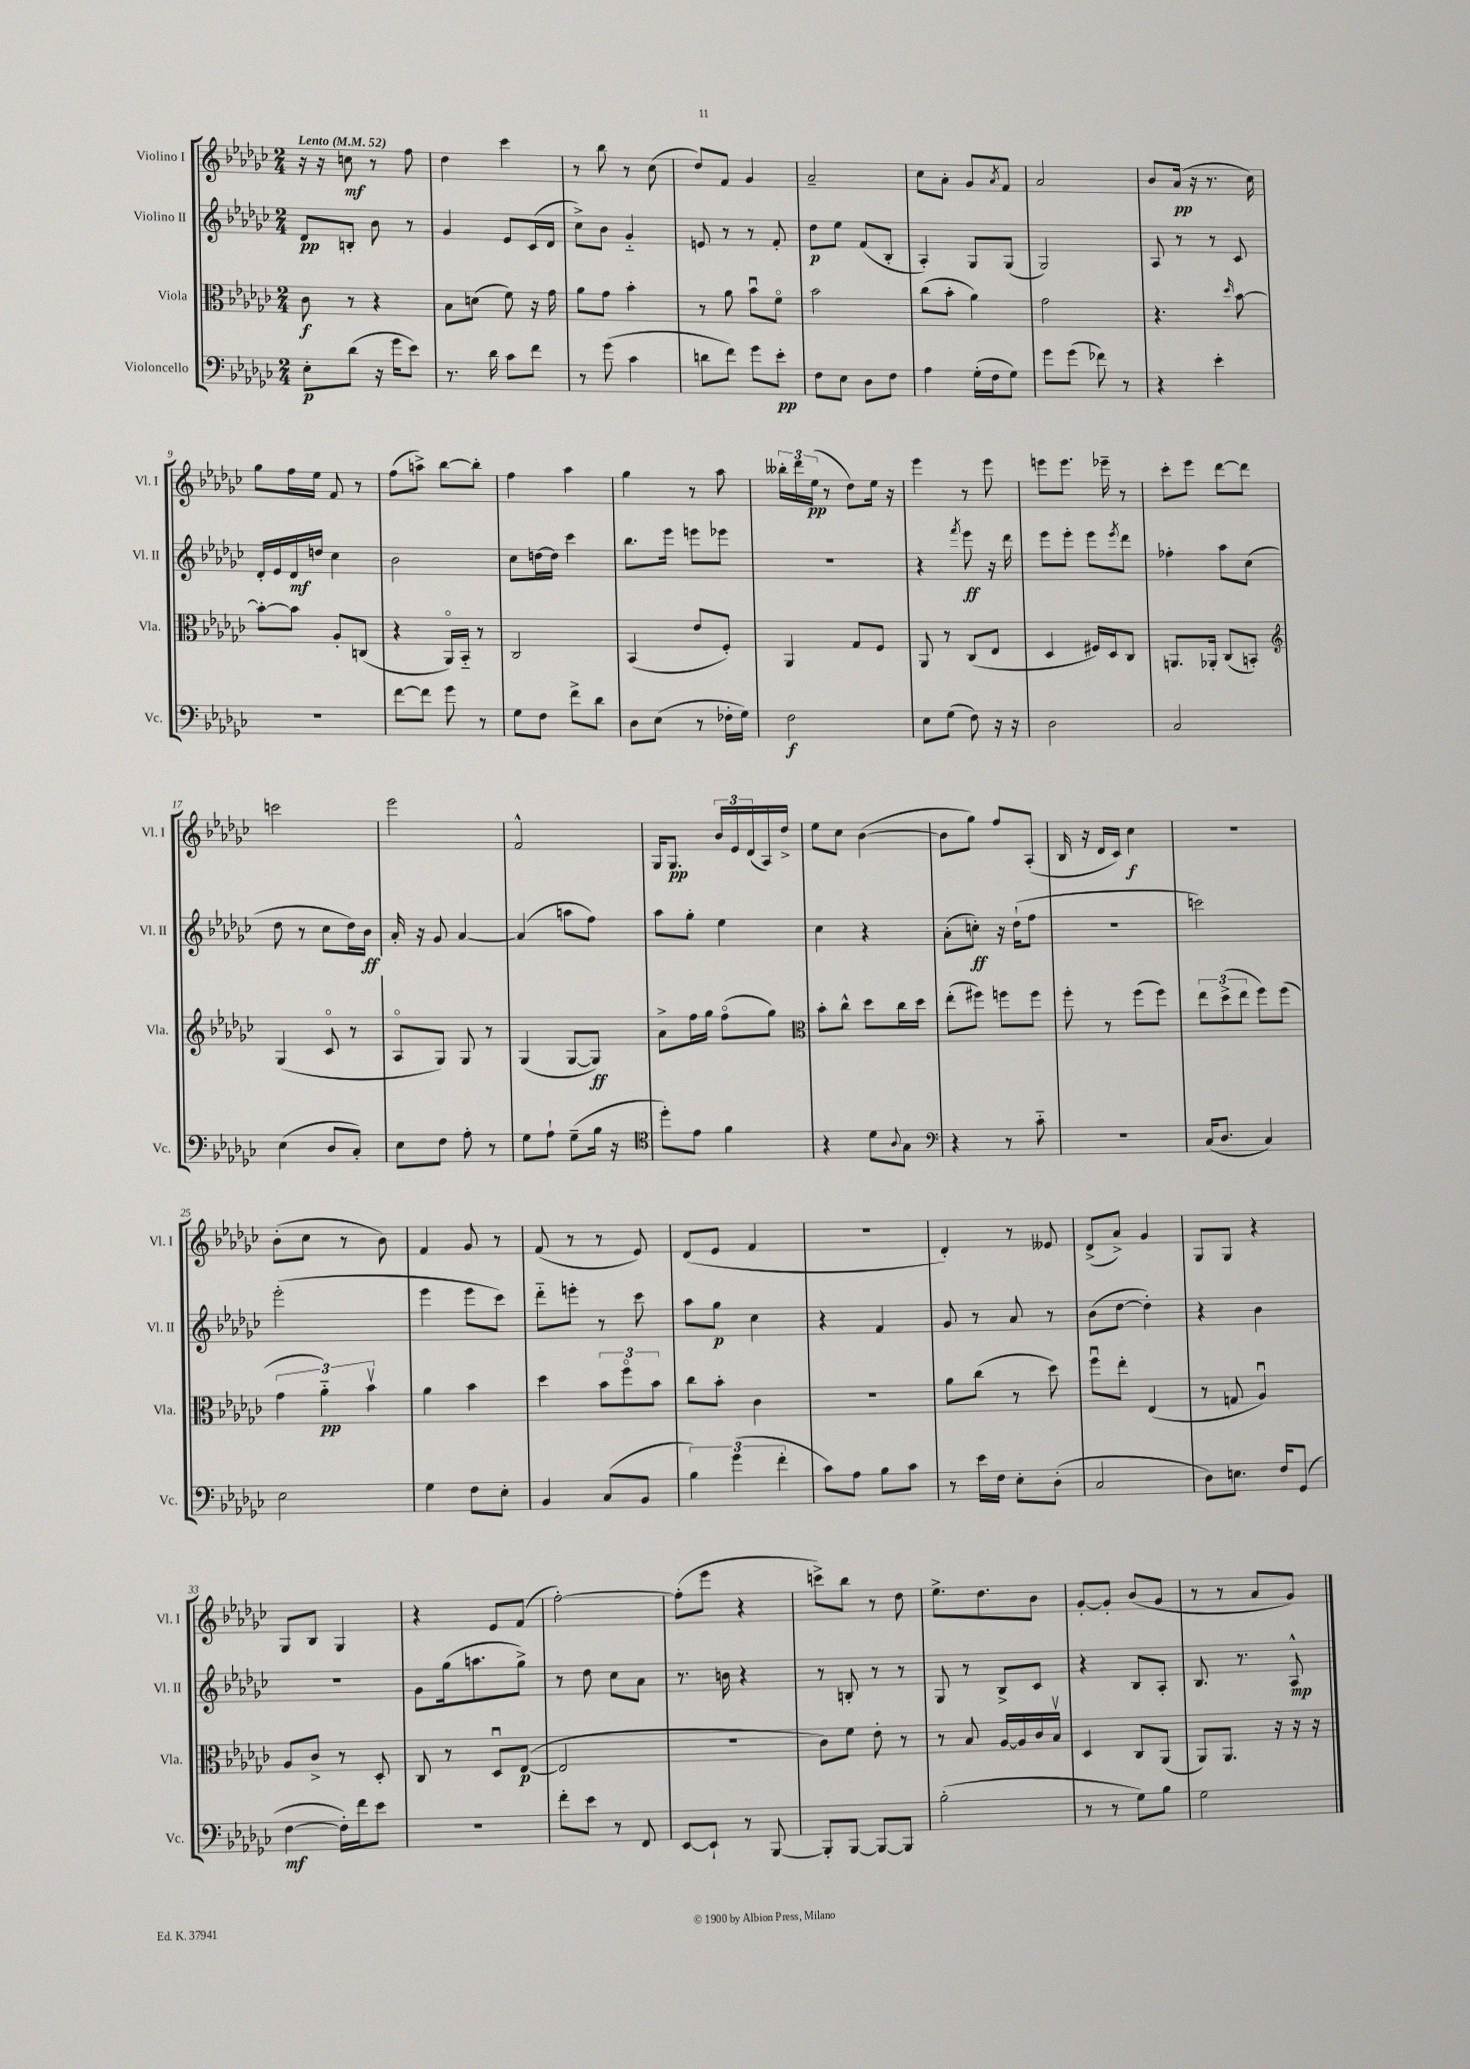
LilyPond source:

<<
\new StaffGroup <<
\new Staff = "s0" \with { instrumentName = "Violino I" shortInstrumentName = "Vl. I" } {
    \clef treble \key ges \major \numericTimeSignature \time 2/4 \tempo "Lento" 4 = 52
    r16 r16 c''8\mf r8 f''8 |
    des''4 ces'''4 |
    r8 bes''8 r8 ces''8( |
    des''8) f'8 ges'4 |
    aes'2-- |
    ces''8 aes'8-. ges'8 \acciaccatura { aes'8 } f'8 |
    aes'2 |
    bes'8 aes'16\pp( r16 r8. ces''16) |
    ges''8 f''16 ees''16 f'8 r8 |
    f''8( a''8->) bes''8~ bes''8-. |
    f''4 aes''4 |
    ges''4 r8 aes''8 |
    \tuplet 3/2 { beses''16-. des'''16 ees''16\pp( } r8 des''8) ees''16 r16 |
    ees'''4 r8 ees'''8 |
    e'''8 e'''8. ees'''16-- r8 |
    ces'''8-. ees'''8 des'''8~ des'''8 |
    c'''2 |
    ees'''2 |
    f'2-^ |
    ges16 ges8.\pp \tuplet 3/2 { bes'16 ees'16 des'16( } aes16) des''16-> |
    ees''8 ces''8 bes'4~( |
    bes'8 ges''8) f''8 aes8-.( |
    bes16 r16 des'16 ces'16) ces''4\f |
    R2 |
    bes'8-.( ces''8 r8 bes'8) |
    f'4 ges'8 r8 |
    f'8( r8 r8 ees'8) |
    des'8( ees'8 f'4 |
    R2 |
    des'4-.) r8 eeses'8 |
    des'8->( aes'8->) ges'4 |
    ges8 ges8 r4 |
    ges8 bes8 ges4 |
    r4 ees'8 f'8( |
    f''2~-.) |
    f''8-.( ees'''8 r4 |
    c'''8->) bes''8 r8 des''8 |
    ees''8.-> des''8. bes'8 |
    ges'8~-. ges'8-. bes'8( ges'8 |
    r8 r8 aes'8 ges'8) \bar "|." |
}
\new Staff = "s1" \with { instrumentName = "Violino II" shortInstrumentName = "Vl. II" } {
    \clef treble \key ges \major \numericTimeSignature \time 2/4
    des'8\pp b8-. bes'8 r8 |
    ges'4 ees'8 ces'16( des'16 |
    ces''8->) bes'8 ges'4-_ |
    e'8 r8 r8 f'8-. |
    des''8\p ees''8 f'8( bes8-. |
    aes4-.) ges8 ges8( |
    ges2) |
    aes8 r8 r8 ces'8 |
    des'16-. ees'16 des'16\mf d''16 ces''4 |
    bes'2 |
    ces''8 d''16~ d''16 ces'''4 |
    bes''8. ees'''16 e'''8 ees'''8 |
    R2 |
    r4 \acciaccatura { f'''8 } ees'''8\ff r16 des'''16 |
    ees'''8 ees'''8-. ees'''8 \acciaccatura { ees'''8 } des'''8 |
    fes''4-. aes''8 ces''8( |
    des''8 r8 ces''8 des''16) bes'16\ff |
    aes'16-. r16 ges'8 aes'4~ |
    aes'4( a''8 f''8) |
    aes''8 ges''8-. ees''4 |
    ces''4 r4 |
    aes'8-.( c''8-.\ff) r16 des''16-!( f''8 |
    R2 |
    c'''2) |
    ees'''2-.( |
    ees'''4 ees'''8 ces'''8) |
    des'''8-_ e'''8-. r8 ces'''8 |
    aes''8 ges''8\p ces''4 |
    r4 f'4 |
    ges'8 r8 aes'8 r8 |
    bes'8( des''8~ des''4-.) |
    r4 bes'4 |
    r2 |
    ges'8 ges''16( a''8. ges''8->) |
    r8 des''8 ces''8 aes'8 |
    r8. b'16 r4 |
    r8 b8-. r8 r8 |
    ges8 r8 bes8-> ces'8 |
    r4 bes8 aes8-. |
    bes8. r8. aes8-^\mp \bar "|." |
}
\new Staff = "s2" \with { instrumentName = "Viola" shortInstrumentName = "Vla." } {
    \clef alto \key ges \major \numericTimeSignature \time 2/4
    ces'8\f r8 r4 |
    bes8 d'8( f'8) r16 ges'16 |
    aes'8 ges'8 bes'4-. |
    r8 aes'8 bes'8\downbow f'8\flageolet |
    bes'2 |
    ces''8( bes'8-. aes'4) |
    ges'2 |
    r4. \grace { des''16 } bes'8~ |
    bes'8~-. bes'8 aes8-. c8( |
    r4 aes,16\flageolet) bes,16-_ r8 |
    ces2 |
    bes,4( ees'8 f8-.) |
    aes,4 ges8 f8 |
    aes,8 r8 ces8( ees8 |
    des4 fis16) des16 ces8 |
    a,8. aes,16-. ces8( b,8-.) |
    \clef treble ges4( ces'8\flageolet r8 |
    aes8\flageolet ges8) ges8 r8 |
    ges4( ges8~ ges8\ff) |
    aes'8-> f''16 ges''16 f''8\flageolet( ges''8) |
    \clef alto bes'8-. ces''8-^ des''8 ces''16 des''16 |
    ees''8-.( fis''8) f''8 f''8 |
    f''8-. r8 f''8( f''8) |
    \tuplet 3/2 { ees''8 des''8->( ees''8 } f''8) f''8( |
    \tuplet 3/2 { ges'4 aes'4-_\pp) bes'4\upbow } |
    aes'4 bes'4 |
    des''4 \tuplet 3/2 { bes'8 f''8\flageolet bes'8 } |
    ces''8 bes'8-. ces'4 |
    r2 |
    aes'8 ces''8( r8 des''8) |
    f''8\downbow ees''8-. ees4( |
    r8 g8 aes4\downbow) |
    aes8 ces'8-> r8 des8-. |
    ces8 r8 des8\downbow ees8~\p( |
    ees2 |
    r2 |
    ces'8) f'8 ees'8-. r8 |
    r8 bes8 aes16~ aes16 ces'16 bes16\upbow |
    des4 ces8 aes,8( |
    aes,8) aes,8. r16 r16 r16 \bar "|." |
}
\new Staff = "s3" \with { instrumentName = "Violoncello" shortInstrumentName = "Vc." } {
    \clef bass \key ges \major \numericTimeSignature \time 2/4
    ees8-.\p des'8( r16 ges'16 ees'8) |
    r8. des'16 ces'8 f'8 |
    r8 ges'8( ces'4 |
    d'8 f'8) ges'8 ees'8-.\pp |
    f8 ees8 des8 f8 |
    aes4 ges16-.( f16 ges8) |
    ges'8 ges'8( fes'8) r8 |
    r4 ees'4-. |
    r2 |
    f'8~ f'8 ges'8 r8 |
    ges8 f8 f'8-> des'8 |
    des8 ees8( r8 fes16-. ges16) |
    f2\f |
    ees8 ges8( f8) r16 r16 |
    des2 |
    ces2 |
    ees4( des8 ces8-.) |
    ees8 f8 aes8-. r8 |
    ges8 aes8-! ges8--( bes16 r16 |
    \clef tenor des''8-.) ees'8 f'4 |
    r4 des'8 \appoggiatura { aes8 } ges8 |
    \clef bass r4 r8 ces'8-_ |
    R2 |
    ces16( des8. ces4) |
    ees2 |
    ges4 f8 ees8-. |
    bes,4 ces8( bes,8 |
    \tuplet 3/2 { bes4) ges'4( f'4-. } |
    ces'8) aes8 bes8 ces'8 |
    r8 ees'16 f16 ees8-. des8-.( |
    ces2 |
    des8) e8. f16 ges,8( |
    f4~\mf f16-.) f'16 ees'8 |
    R2 |
    f'8-. ees'8 r8 f,8 |
    ees,8~ ees,8-! r8 bes,,8~ |
    bes,,8-. bes,,8~ bes,,8~ bes,,8 |
    bes2-.( |
    r8 r8 ges8) bes8 |
    ges2 \bar "|." |
}
>>
>>
